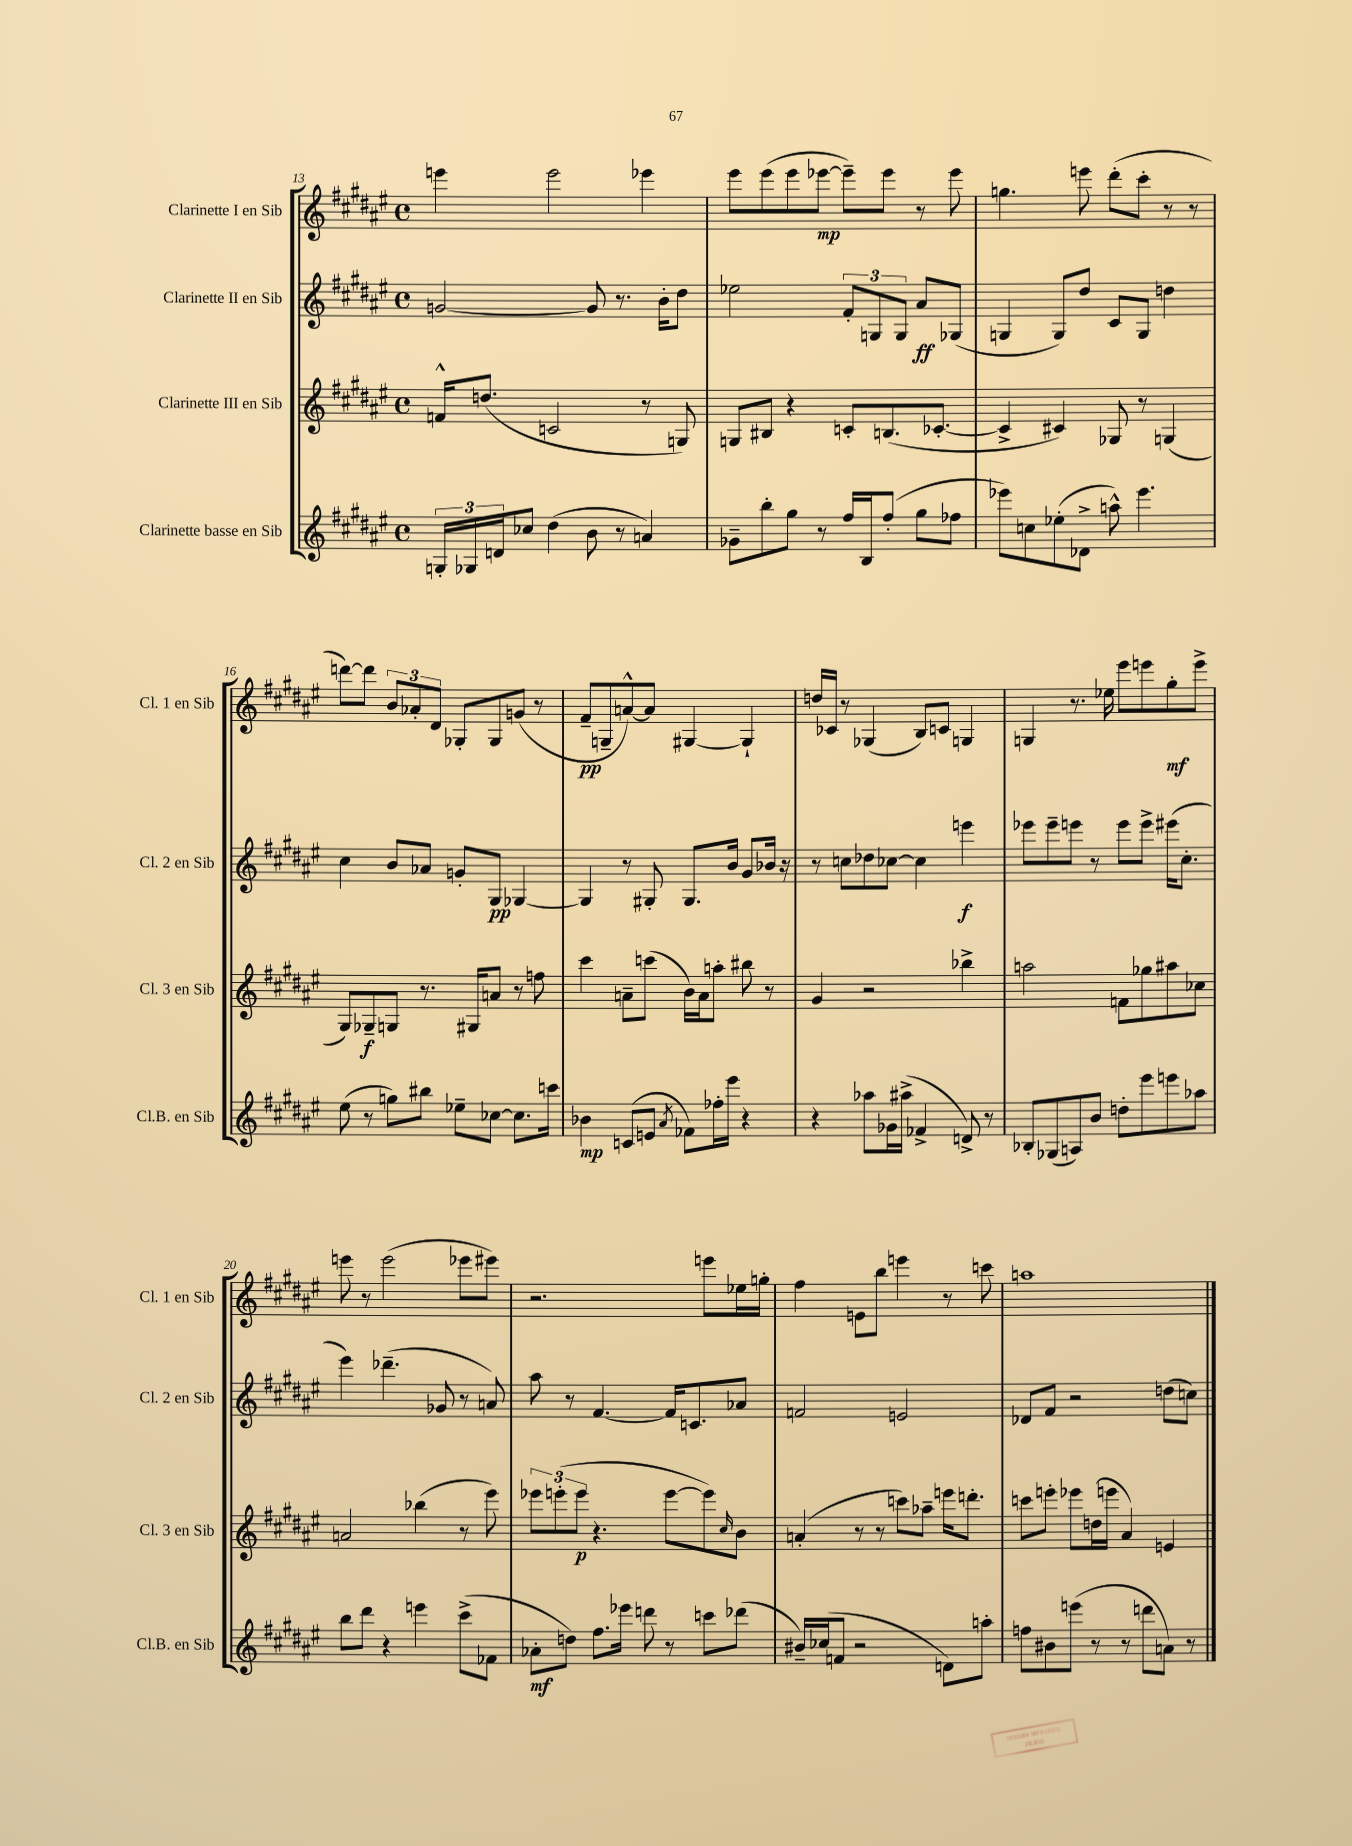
<<
\new StaffGroup <<
\new Staff = "s0" \with { instrumentName = "Clarinette I en Sib" shortInstrumentName = "Cl. 1 en Sib" } {
    \clef treble \key fis \major \defaultTimeSignature \time 4/4
    e'''4 e'''2 ees'''4 |
    eis'''8 eis'''8( eis'''8 ees'''8~\mp ees'''8--) ees'''8 r8 ees'''8 |
    g''4. e'''8 dis'''8-.( cis'''8-. r8 r8 |
    d'''8~) d'''8 \tuplet 3/2 { b'8 aes'8-. dis'8 } ges8-. ges8 g'8( r8 |
    fis'8--\pp g8-- a'8~-^) a'8 gis4~ gis4-! |
    d''16 ces'16 r8 ges4( b8) c'8 g4 |
    g4 r8. ees''16 eis'''8 e'''8 gis''8-.\mf e'''8-> |
    e'''8 r8 e'''2( ees'''8 eis'''8) |
    r2. e'''8 ees''16 g''16-. |
    fis''4 e'8 b''8 e'''4 r8 c'''8 |
    a''1 \bar "|." |
}
\new Staff = "s1" \with { instrumentName = "Clarinette II en Sib" shortInstrumentName = "Cl. 2 en Sib" } {
    \clef treble \key fis \major \defaultTimeSignature \time 4/4
    g'2~ g'8 r8. b'16-. dis''8 |
    ees''2 \tuplet 3/2 { fis'8-. g8 g8 } ais'8\ff ges8( |
    g4 g8) dis''8 cis'8 g8 d''4 |
    cis''4 b'8 aes'8 g'8-. gis8\pp ges4~ |
    ges4 r8 gis8-. gis8. b'16 gis'8 bes'16 r16 |
    r8 c''8 des''8 ces''8~ ces''4 e'''4\f |
    ees'''8 ees'''8-- e'''8 r8 e'''8 e'''8-> eis'''16( cis''8.-. |
    eis'''4) des'''4.--( ges'8 r8 a'8) |
    ais''8 r8 fis'4.~ fis'16 c'8. aes'8 |
    f'2 e'2 |
    des'8 fis'8 r2 d''8( c''8) \bar "|." |
}
\new Staff = "s2" \with { instrumentName = "Clarinette III en Sib" shortInstrumentName = "Cl. 3 en Sib" } {
    \clef treble \key fis \major \defaultTimeSignature \time 4/4
    f'16-^ d''8.( c'2 r8 g8) |
    g8 bis8 r4 c'8-. b8.( ces'8.~-. |
    ces'4-> cis'4) ges8 r8 g4( |
    gis8) ges8--\f g8 r8. gis16 a'8 r8 f''8 |
    cis'''4 a'8-- c'''8( b'16) a'16 a''8-. bis''8 r8 |
    gis'4 r2 bes''4-> |
    a''2 f'8 ges''8 ais''8 ces''8 |
    a'2 bes''4( r8 eis'''8) |
    \tuplet 3/2 { ees'''8 e'''8-.( e'''8\p } r4. e'''8~ e'''8) \grace { cis''16 } b'8 |
    a'4-.( r8 r8 c'''8) aes''8-- e'''16 d'''8.-. |
    c'''8 e'''8-. ees'''8 d''16( e'''16 ais'4) e'4 \bar "|." |
}
\new Staff = "s3" \with { instrumentName = "Clarinette basse en Sib" shortInstrumentName = "Cl.B. en Sib" } {
    \clef treble \key fis \major \defaultTimeSignature \time 4/4
    \tuplet 3/2 { g16-. ges16 d'16 } ces''8 dis''4( b'8 r8 a'4) |
    ges'8-- b''8-. gis''8 r8 fis''16 b16 fis''8-.( gis''8 fes''8 |
    ees'''8) c''8 ees''8-.( des'8-> a''8-^) ees'''4. |
    eis''8( r8 g''8) bis''8 ees''8-- ces''8~ ces''8. c'''16 |
    bes'4\mp c'8( e'8 \acciaccatura { ais'8 } fes'8) fes''16-. eis'''16 r4 |
    r4 aes''8 ges'16 ais''16->( fes'4-> d'8->) r8 |
    bes8-. ges8( a8) b'8 d''8-. eis'''8 e'''8 aes''8 |
    b''8 dis'''8 r4 e'''4 cis'''8->( fes'8 |
    aes'8-.\mf d''8) fis''8. ees'''16 d'''8 r8 c'''8 des'''8( |
    bis'16--) ces''16( f'8 r2 d'8) a''8-. |
    f''8 bis'8 e'''8( r8 r8 d'''8 a'8) r8 \bar "|." |
}
>>
>>
\layout { \context { \Score currentBarNumber = #13 } }
